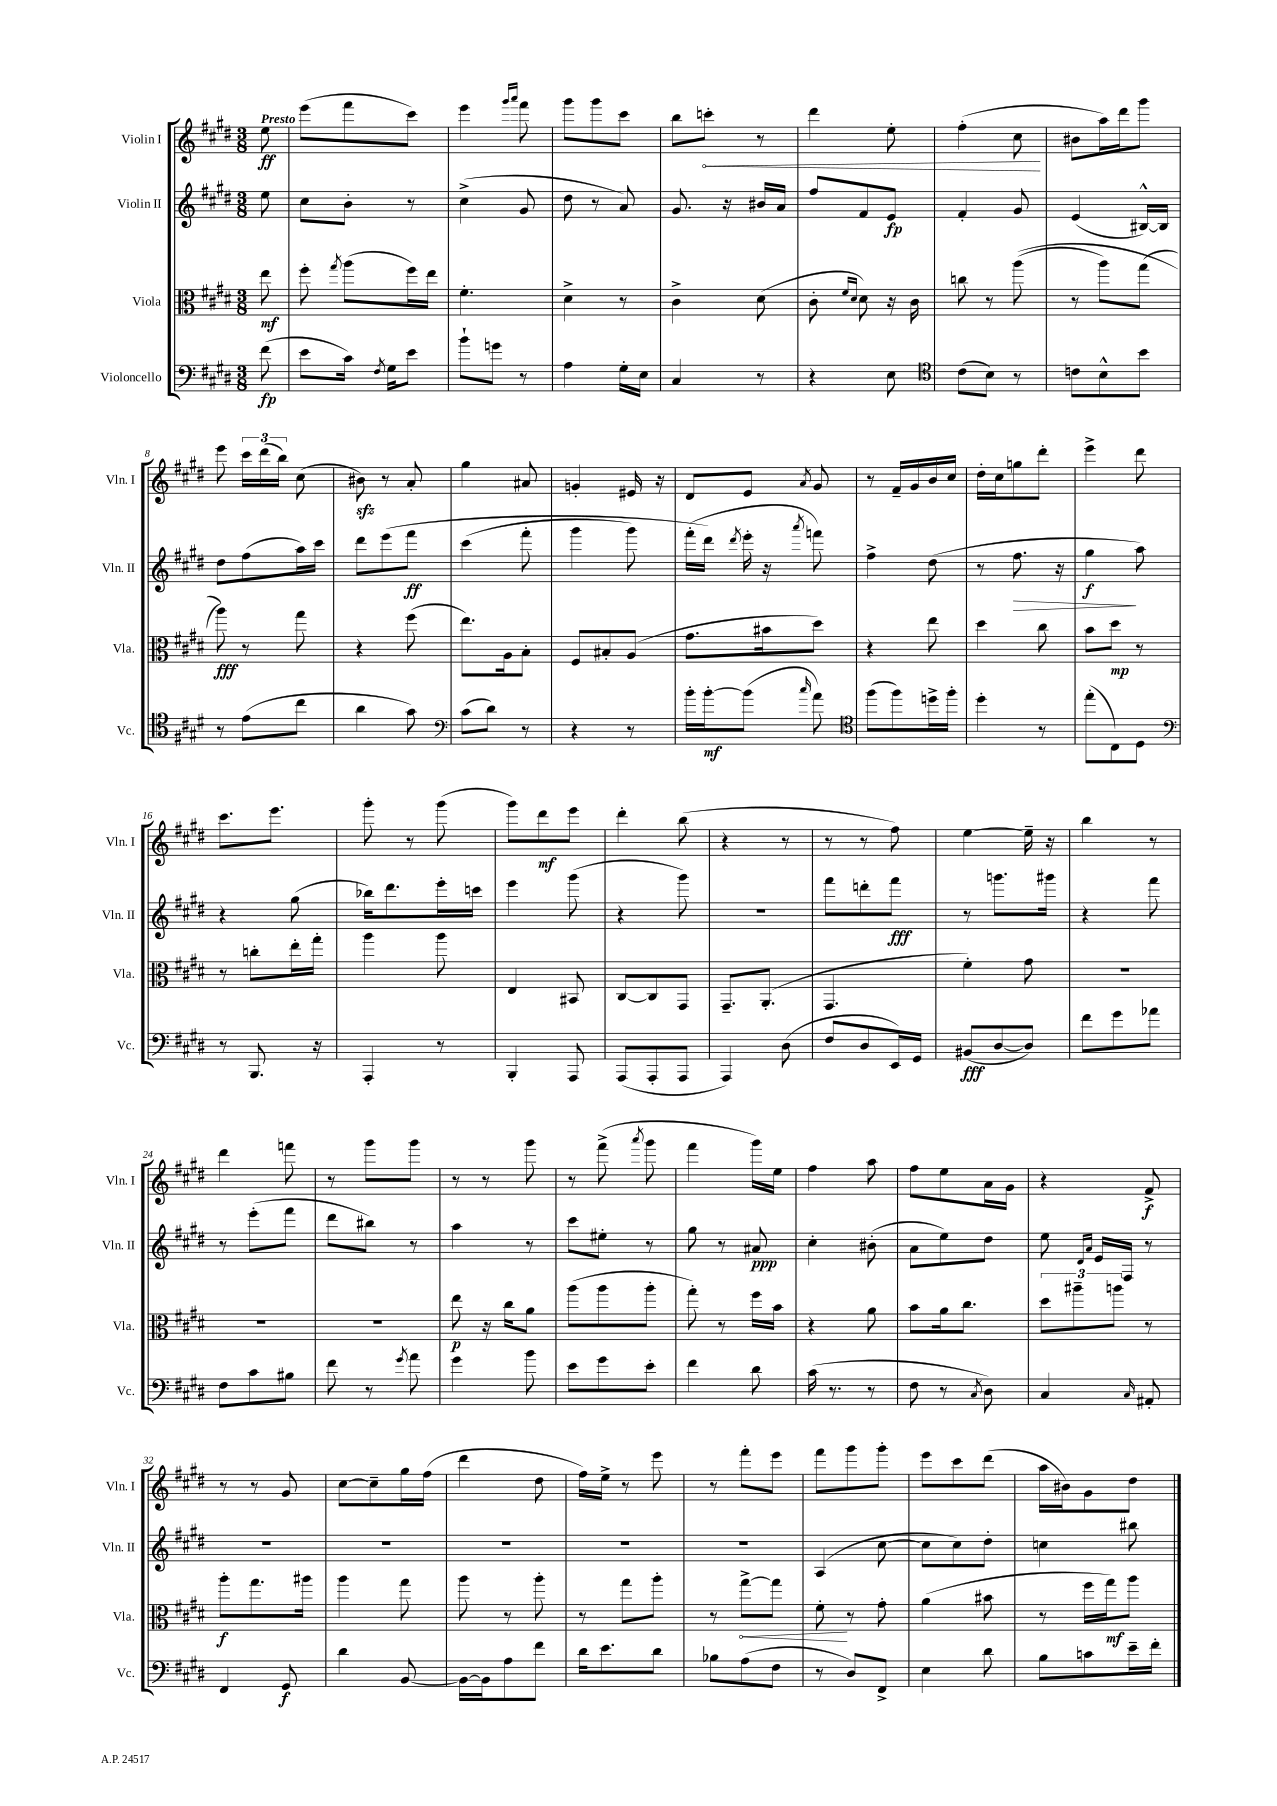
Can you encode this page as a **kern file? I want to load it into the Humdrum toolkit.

**kern	**kern	**kern	**kern
*staff4	*staff3	*staff2	*staff1
*clefF4	*clefC3	*clefG2	*clefG2
*k[f#c#g#d#]	*k[f#c#g#d#]	*k[f#c#g#d#]	*k[f#c#g#d#]
*M3/8	*M3/8	*M3/8	*M3/8
(8f#	8ee	8ee	8ee
=	=	=	=
8e	8ff#'	8cc#	(8eee
.	8qgg#	.	.
16c#)	(8aa	8b'	8fff#
8qF#	.	.	.
16G#	.	.	.
8e	16ff#)	8r	8ccc#)
.	16ee	.	.
=	=	=	=
8b`	4.f#'	(4cc#^	4eee
8g	.	.	.
.	.	.	16qqggg#
.	.	.	16qqaaa
8r	.	8g#	8fff#
=	=	=	=
4A	4d#^	8dd#	8ggg#
.	.	8r	8ggg#
16G#'	8r	8a)	8ccc#
16E	.	.	.
=	=	=	=
4C#	4c#^	8.g#	8bb
.	.	.	8ccc'
.	.	16r	.
8r	(8d#	16b#	8r
.	.	16a	.
=	=	=	=
4r	8c#'	8ff#	4ddd#
.	16qqf#	.	.
.	16qqd#	.	.
.	8d#)	8f#	.
8E	16r	8e	8ee'
.	16c#	.	.
=	=	=	=
*clefC4	*	*	*
(8c#	8cc	4f#'	(4ff#'
8B)	8r	.	.
8r	&((8aa	8g#	8cc#
=	=	=	=
8c	8r	(4e	8b#
8B^^	8aa)	.	16aa)
.	.	.	16ddd#
8b	(8gg#	[16B#^^)	8ggg#
.	.	16B#]	.
=	=	=	=
8r	8aa)&)	8dd#	8eee
(8e	8r	(8ff#	24ccc#
.	.	.	(24ddd#
.	.	.	24bb)
8cc#	8gg#	16aa)	(8cc#
.	.	16ccc#	.
=	=	=	=
4a	4r	8ddd#	8b#)
.	.	&(8eee	8r
8g#)	(8ff#	8fff#	8a'
=	=	=	=
*clefF4	*	*	*
(8c#	8.ee)	(4ccc#	4gg#
8d#)	.	.	.
.	16A	.	.
8r	8B'	8fff#'	8a#
=	=	=	=
4r	8F#	4ggg#	4g'
.	8B#'	.	.
8r	(8A	8ggg#)	16e#
.	.	.	16r
=	=	=	=
16b'	8.g#	(16fff#'	8d#
[16b'	.	16ddd#&)	.
.	.	8qddd#	.
(8b]	.	16eee'	8e
.	16b#	16r	.
16qqcc#	.	8qaaa	8qa
8a)	8dd#)	8fff)	8g#
=	=	=	=
*clefC4	*	*	*
(8ff#	4r	4ff#^	8r
8ff#)	.	.	16f#~
.	.	.	16g#
16dd^	8ee	(8dd#	16b
16ff#'	.	.	16cc#
=	=	=	=
4dd#'	4dd#	8r	16dd#'
.	.	.	16cc#
.	.	8.ff#	8gg
8r	8cc#	.	8ddd#'
.	.	16r	.
=	=	=	=
(8ee'	8b	4gg#	4eee^
8C#)	8dd#	.	.
8D#	8r	8aa)	8ddd#
=	=	=	=
*clefF4	*	*	*
8r	8r	4r	8.ccc#
8.BBB	8cc'	.	.
.	.	.	8.eee
.	16ee'	(8gg#	.
16r	16gg#'	.	.
=	=	=	=
4AAA'	4aa	16bb-)	8ggg#'
.	.	8.ddd#	.
.	.	.	8r
8r	8aa	16eee'	(8ggg#
.	.	16ccc	.
=	=	=	=
4BBB'	4E	4eee	8ggg#)
.	.	.	8ddd#
8AAA	8BB#	(8ggg#	8eee
=	=	=	=
(8AAA	[8C#	4r	4ddd#'
8AAA'	8C#]	.	.
8AAA	8GG#	8ggg#)	(8bb
=	=	=	=
4AAA)	8.GG#~	4.r	4r
.	(8.AA'	.	.
(8D#	.	.	8r
=	=	=	=
8F#	4.GG#	8fff#	8r
8D#	.	8ddd'	8r
16EE)	.	8fff#	8ff#)
16GG#	.	.	.
=	=	=	=
(8BB#	4f#')	8r	[4ee
[8D#	.	8.ggg	.
8D#])	8g#	.	16ee~]
.	.	16ggg#	16r
=	=	=	=
8f#	4.r	4r	4bb
8g#	.	.	.
8a-	.	8fff#	8r
=	=	=	=
8F#	4.r	8r	4ddd#
8c#	.	(8eee'	.
8B#	.	8fff#	8fff
=	=	=	=
8f#	4.r	8ddd#	8r
8r	.	8bb#)	8ggg#
8qg#	.	.	.
8a	.	8r	8ggg#
=	=	=	=
4g#	8ee	4aa	8r
.	16r	.	8r
.	16cc#	.	.
8b	8a	8r	8ggg#
=	=	=	=
8e	(8aa	8ccc#	8r
8g#	8aa	8ee#'	(8fff#^
.	.	.	8qaaa
8e'	8aa'	8r	8ggg#
=	=	=	=
4f#	8gg#')	8gg#	4fff#
.	8r	8r	.
8d#	16ff#	8a#	16ggg#)
.	16b	.	16ee
=	=	=	=
(16c#	4r	4cc#'	4ff#
8.r	.	.	.
8r	8a	(8b#'	8aa
=	=	=	=
8F#	8b	8a	8ff#
8r	16a	8ee)	8ee
.	8.cc#	.	.
8qC#	.	.	.
8D#)	.	8dd#	16a
.	.	.	16g#
=	=	=	=
4C#	12dd#	8ee	4r
.	12aa#~	.	.
.	.	16qqd#	.
.	.	16qqa	.
.	.	16e	.
.	12aa	.	.
.	.	16F#	.
16qqC#	.	.	.
8AA#'	8r	8r	8f#^
=	=	=	=
4FF#	8aa'	4.r	8r
.	8.gg#	.	8r
8GG#	.	.	8g#
.	16aa#	.	.
=	=	=	=
4d#	4aa	4.r	[8cc#
.	.	.	8cc#~]
[8BB	8gg#	.	16gg#
.	.	.	(16ff#
=	=	=	=
16BB_	8aa	4.r	4ddd#
16BB]	.	.	.
8A	8r	.	.
8f#	8aa'	.	8dd#
=	=	=	=
16d#	8r	4.r	16ff#)
8.e	.	.	16ee^
.	8gg#	.	8r
8d#	8aa'	.	8eee
=	=	=	=
8B-	8r	4.r	8r
(8A	[8gg#^	.	8fff#'
8F#	8gg#]	.	8eee
=	=	=	=
8r	8f#'	(4A	8fff#
8D#)	8r	.	8ggg#
8FF#^	8g#'	[8cc#	8ggg#'
=	=	=	=
4E	(4a	8cc#]	8eee
.	.	8cc#)	8ccc#
8d#	8b#	8dd#'	(8ddd#
=	=	=	=
8B	8r	4cc	16aa
.	.	.	16b#)
8c	16ff#	.	8g#
.	16gg#)	.	.
16e~	8aa	8bb#	8dd#
16f#'	.	.	.
==	==	==	==
*-	*-	*-	*-
